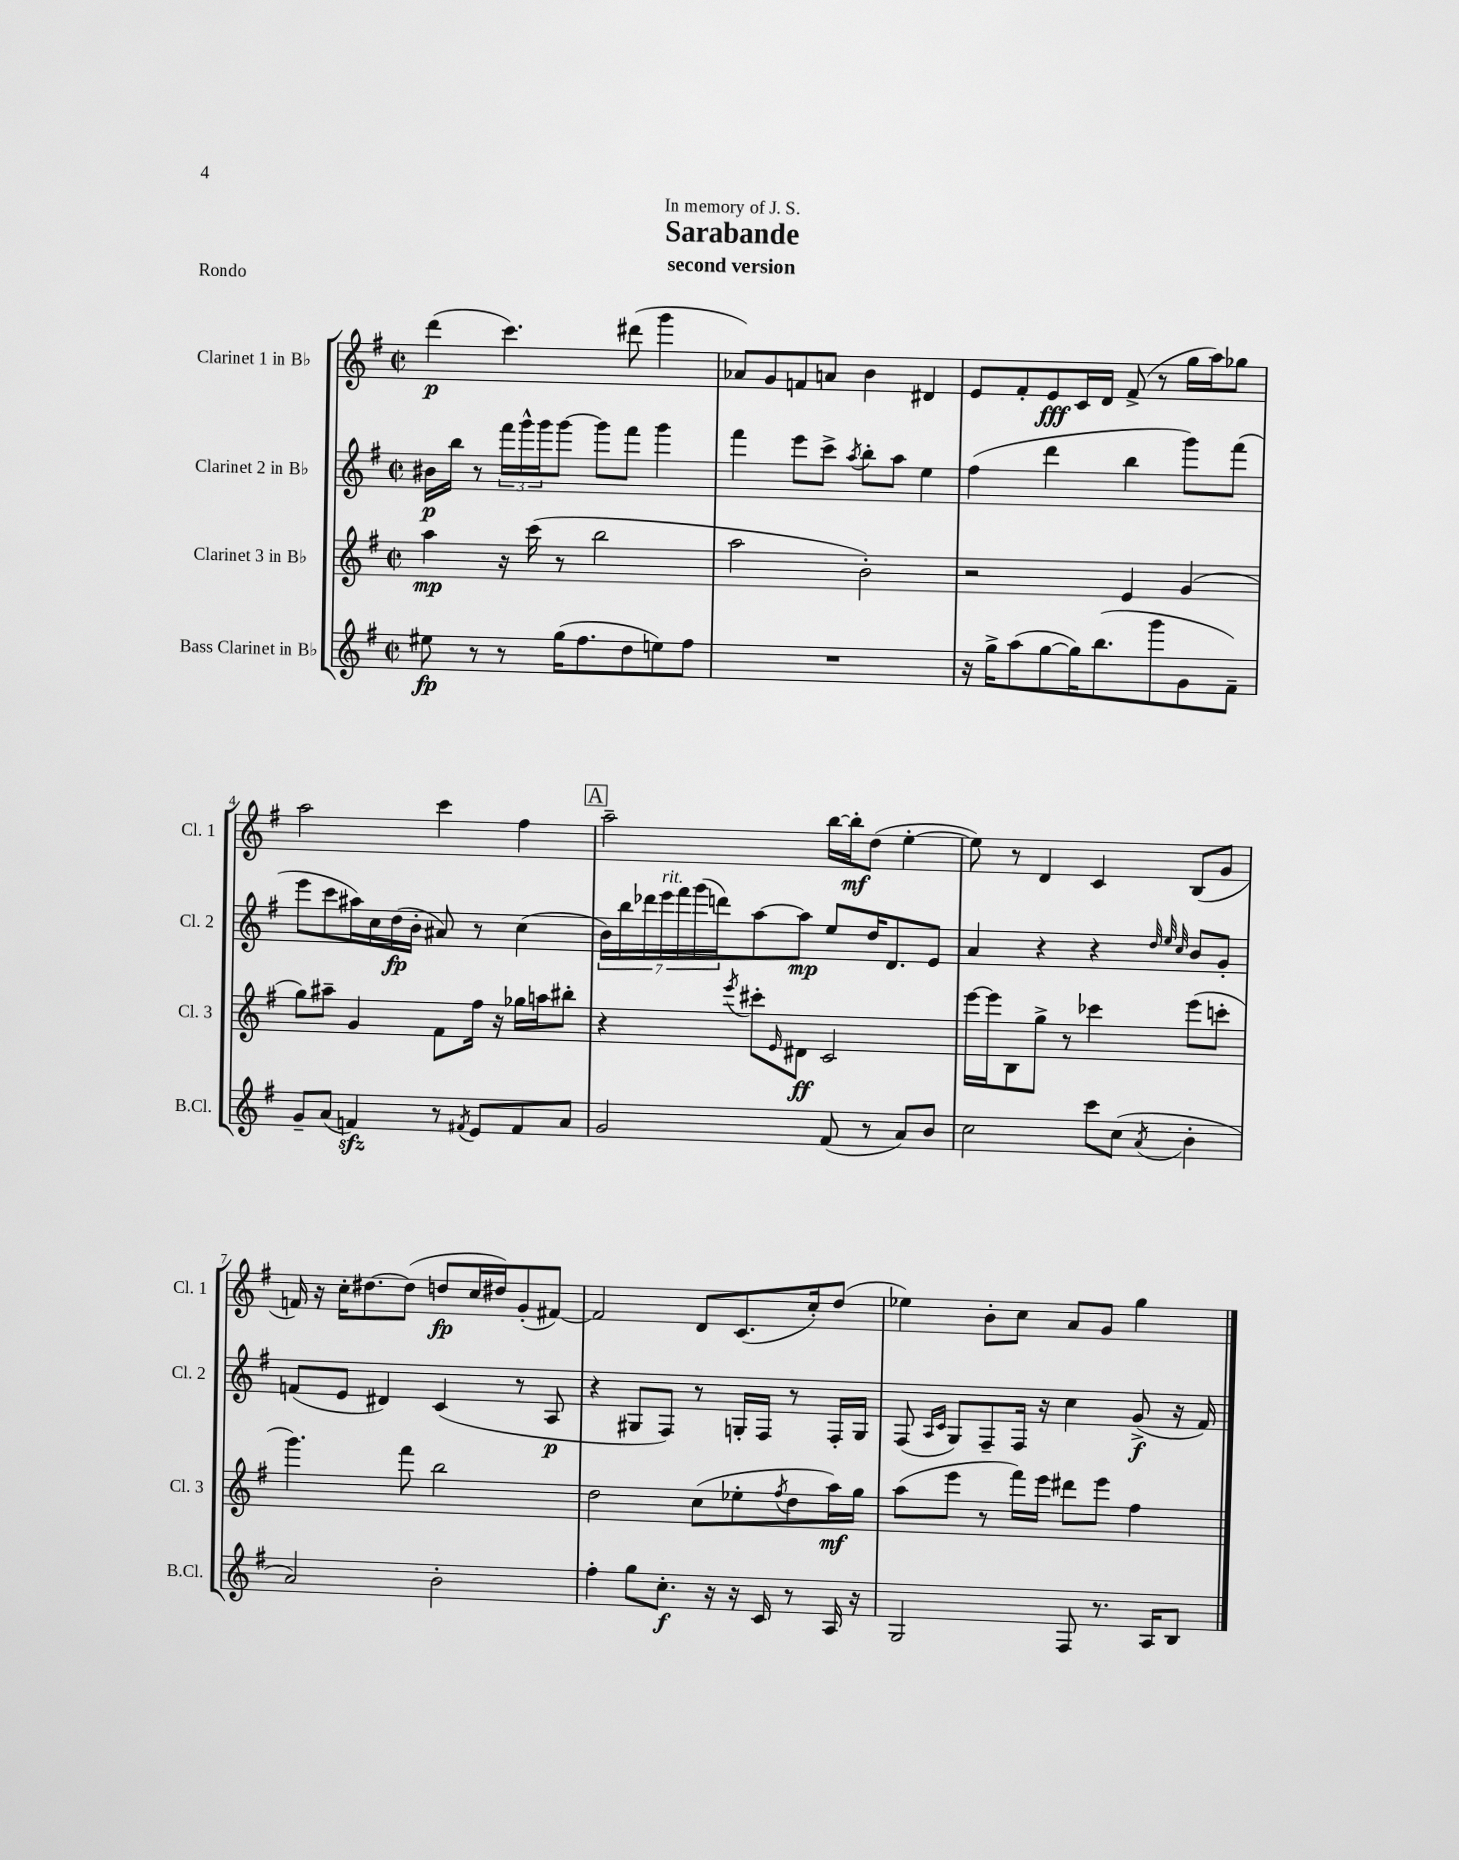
\header { title = "Sarabande" subtitle = "second version" dedication = "In memory of J. S." piece = "Rondo" }
<<
\new StaffGroup <<
\new Staff = "s0" \with { instrumentName = "Clarinet 1 in Bb" shortInstrumentName = "Cl. 1" } {
    \clef treble \key g \major \defaultTimeSignature \time 2/2
    d'''4\p( c'''4.) dis'''8( g'''4 |
    aes'8) g'8 f'8 a'8 b'4 dis'4 |
    e'8 fis'8-. e'8\fff c'16 d'16 fis'8->( r8 g''16 a''16) ges''8 |
    a''2 c'''4 fis''4 |
    \mark \markup { \box "A" } a''2-- b''16~ b''16-.\mf d''8( e''4~-. |
    e''8) r8 d'4 c'4 b8( g'8 |
    f'16) r16 c''16-. dis''8.~ dis''8( d''8\fp c''16 dis''16) g'8-.( fis'8~) |
    fis'2 d'8 c'8.( c''16-.) d''8( |
    ees''4) b'8-. c''8 a'8 g'8 g''4 \bar "|." |
}
\new Staff = "s1" \with { instrumentName = "Clarinet 2 in Bb" shortInstrumentName = "Cl. 2" } {
    \clef treble \key g \major \defaultTimeSignature \time 2/2
    bis'16\p b''16 r8 \tuplet 3/2 { fis'''16 g'''16-^ g'''16 } g'''8~ g'''8 fis'''8 g'''4 |
    fis'''4 e'''8 c'''8-> \acciaccatura { a''8 } b''8-. a''8 e''4 |
    fis''4( d'''4 b''4 g'''8) fis'''8( |
    e'''8 c'''8 ais''16) c''16 d''16\fp( b'16-. ais'8) r8 c''4( |
    \mark \markup { \box "A" } \tuplet 7/4 { b'16) b''16 des'''16 e'''16^\markup { \italic "rit." } fis'''16 g'''16( d'''16) } a''8~ a''8\mp e''8 d''16 d'8. e'8 |
    a'4 r4 r4 \grace { d''32 e''32 c''32 } b'8 g'8-. |
    f'8( e'8 dis'4) c'4( r8 a8\p |
    r4 gis8 fis8) r8 g16-. fis16 r8 fis16-. g16 |
    fis8( \grace { a16 c'16 } g8) fis8-- fis16 r16 c''4 g'8->\f( r16 fis'16) \bar "|." |
}
\new Staff = "s2" \with { instrumentName = "Clarinet 3 in Bb" shortInstrumentName = "Cl. 3" } {
    \clef treble \key g \major \defaultTimeSignature \time 2/2
    a''4\mp r16 c'''16( r8 b''2 |
    a''2 b'2-.) |
    r2 e'4 g'4( |
    g''8) ais''8-- g'4 fis'8 fis''16 r16 ges''16 a''16 bis''8-. |
    \mark \markup { \box "A" } r4 \acciaccatura { e'''8 } cis'''8-. \grace { e'16 } dis'8\ff c'2 |
    e'''16~ e'''16 b8 g''8-> r8 ces'''4 e'''8( c'''8-. |
    g'''4.) fis'''8 b''2 |
    d''2 c''8( ees''8-. \acciaccatura { fis''8 } d''8 a''16\mf) g''16 |
    a''8( e'''8 r8 fis'''16) e'''16 dis'''8 e'''8 fis''4 \bar "|." |
}
\new Staff = "s3" \with { instrumentName = "Bass Clarinet in Bb" shortInstrumentName = "B.Cl." } {
    \clef treble \key g \major \defaultTimeSignature \time 2/2
    eis''8\fp r8 r8 g''16( fis''8. d''8 e''8) fis''8 |
    R1 |
    r16 g''16-> a''8( g''8~ g''16) b''8.( g'''8 g'8 fis'8--) |
    g'8-- a'8( f'4\sfz) r8 \acciaccatura { fis'8 } e'8 fis'8 a'8 |
    \mark \markup { \box "A" } g'2 fis'8( r8 a'8) b'8 |
    c''2 c'''8 c''8( \acciaccatura { a'8 } b'4-. |
    a'2) b'2-. |
    fis''4-. g''8 c''8.-.\f r16 r16 c'16 r8 a16 r16 |
    g2 fis8 r8. a16 b8 \bar "|." |
}
>>
>>
